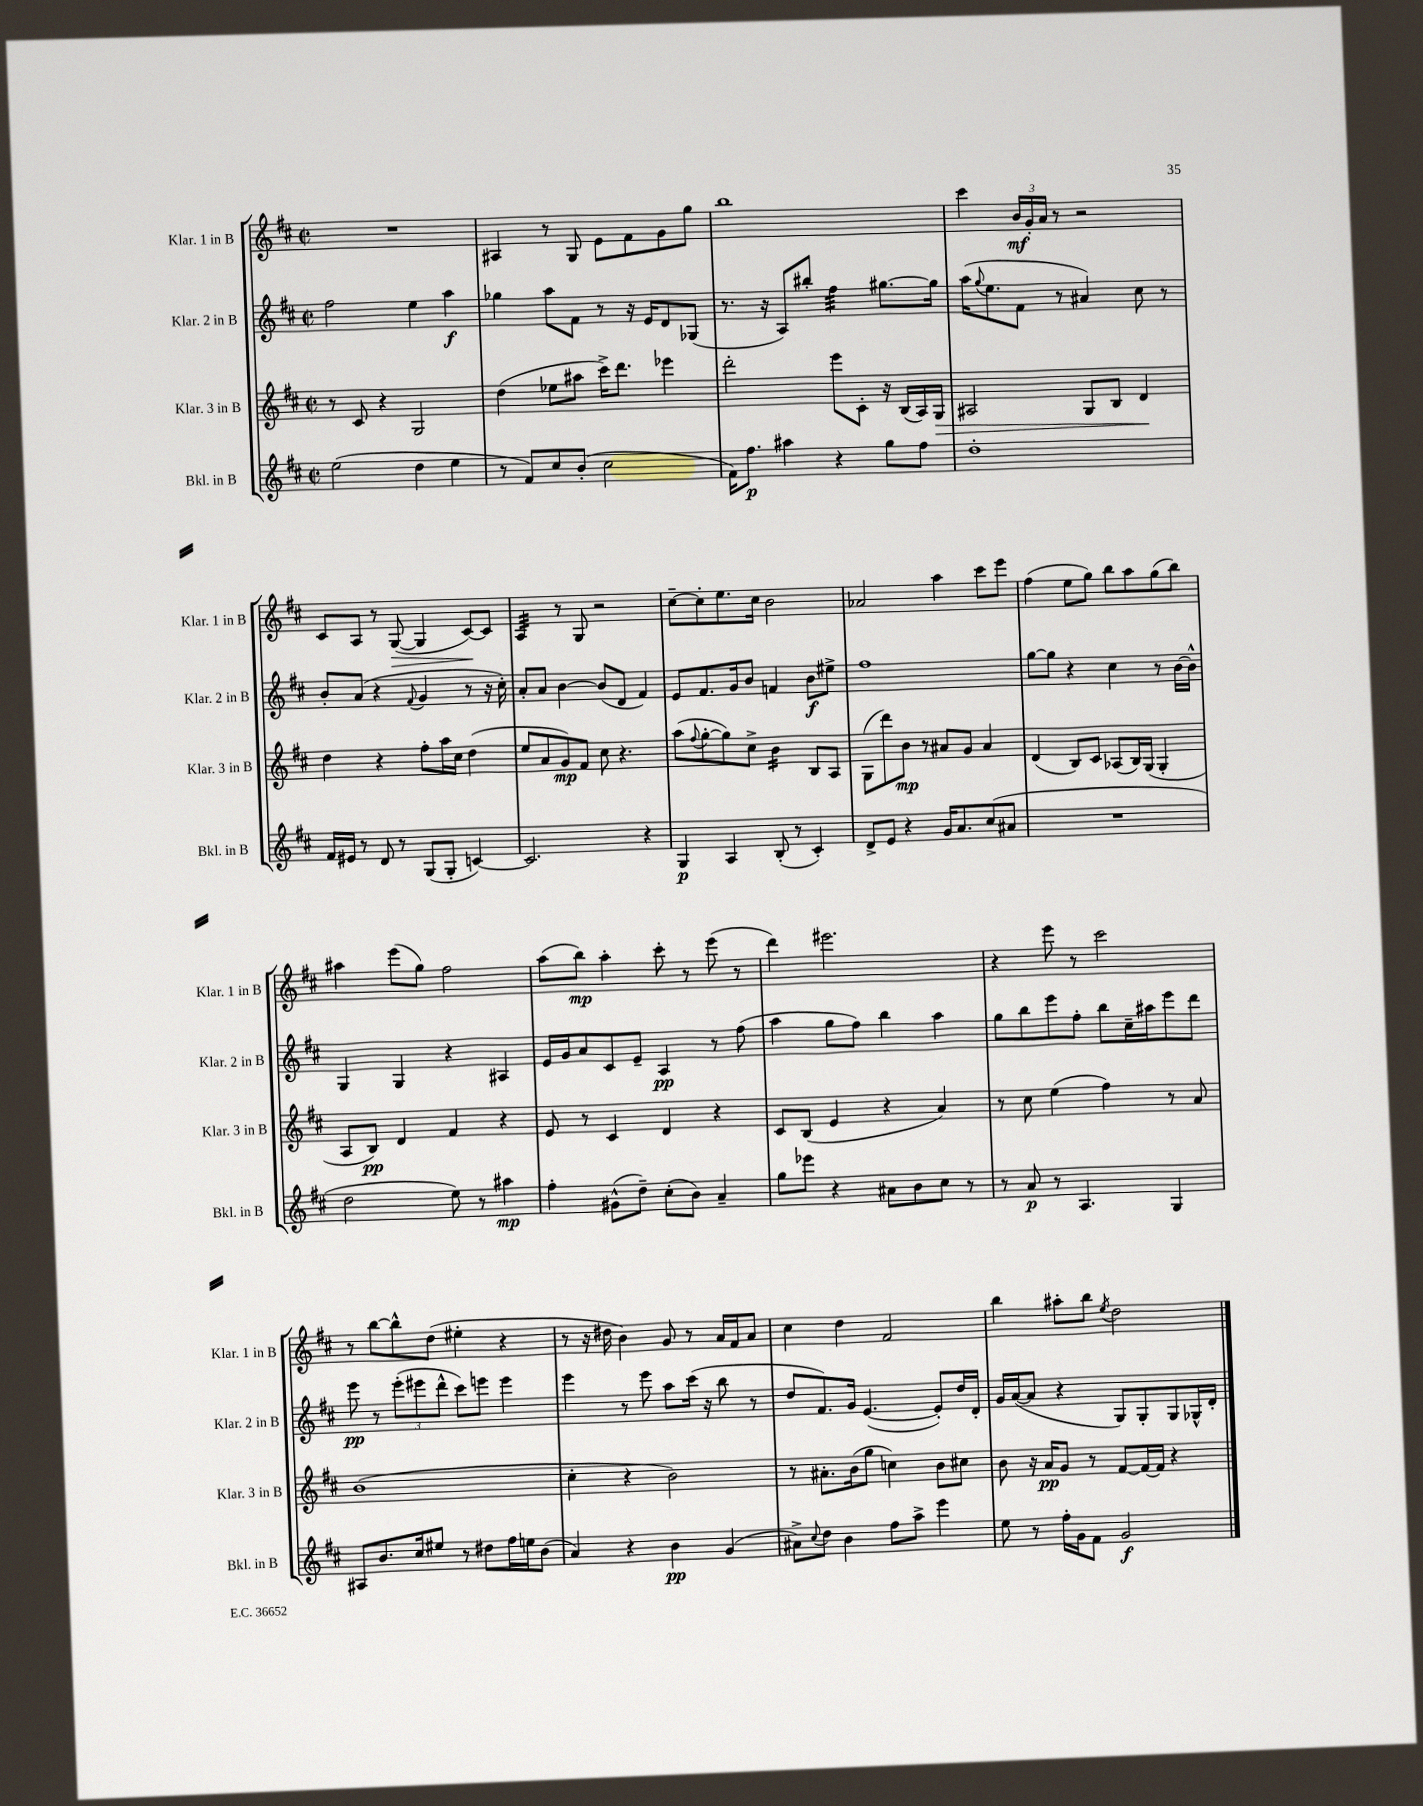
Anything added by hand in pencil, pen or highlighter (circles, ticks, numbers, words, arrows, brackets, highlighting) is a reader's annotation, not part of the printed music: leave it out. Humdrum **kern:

**kern	**kern	**kern	**kern
*staff4	*staff3	*staff2	*staff1
*clefG2	*clefG2	*clefG2	*clefG2
*k[f#c#]	*k[f#c#]	*k[f#c#]	*k[f#c#]
*M2/2	*M2/2	*M2/2	*M2/2
*met(c|)	*met(c|)	*met(c|)	*met(c|)
(2ee	8r	2ff#	1r
.	8c#	.	.
.	4r	.	.
4dd	2G	4ee	.
4ee	.	4aa	.
=	=	=	=
8r	(4dd	4gg-	4A#
8f#)	.	.	.
8cc#	8ee-	8aa	8r
(8b'	8aa#	8f#	8G
2cc#	16ccc#^)	8r	8e
.	8.ddd	.	.
.	.	16r	8f#
.	.	16e	.
.	4eee-	8d	8g
.	.	(8G-	8gg
=	=	=	=
16f#)	2ddd'	8.r	1bb
8.ff#	.	.	.
.	.	16r	.
4aa#	.	8A)	.
.	.	8bb#'	.
4r	8eee	4ff#	.
.	8c#'	.	.
8gg	16r	[8.gg#	.
.	(16B	.	.
8ff#	16A)	.	.
.	16G	16gg#]	.
=	=	=	=
1dd'	2A#	(16aa	4ccc#
.	.	8qqgg	.
.	.	8.ee	.
.	.	8f#	24b
.	.	.	24g'
.	.	.	24a
.	.	8r	8r
.	8G	4a#)	2r
.	8B	.	.
.	4d	8cc#	.
.	.	8r	.
=	=	=	=
16f#	4dd	8b'	8c#
16e#	.	.	.
8r	.	(8a	8A
8d	4r	4r	8r
8r	.	.	([8G
.	.	8qqf#	.
(8G	8ff#'	4g	4G]
8G'	16aa	.	.
.	16cc#	.	.
[4c)	(4dd	8r	[8c#)
.	.	16r	8c#]
.	.	16cc#')	.
=	=	=	=
2.c]	8ee	8a'	4A
.	8a	8a	.
.	8g)	[4b	8r
.	8f#	.	8G
.	8cc#	(8b]	2r
.	4.r	8d	.
4r	.	4f#)	.
=	=	=	=
4G	(8aa	8e	[8cc#~
.	8qqff#	.	.
.	[8gg'	8.f#	8cc#']
4A	8gg])	.	8.ee
.	.	16g	.
.	8cc#^	8b	.
.	.	.	16cc#
(8B'	4b	4f	2b
8r	.	.	.
4c#')	8B	8b	.
.	8A	8ee#^	.
=	=	=	=
8d^	(8G	1ff#	2a-
8e	8ddd)	.	.
4r	8b	.	.
.	8r	.	.
16g	8a#	.	4aa
8.a	.	.	.
.	8g	.	.
(8cc#	4a#	.	8ccc#
8a#	.	.	8eee
=	=	=	=
1r	(4d	[8gg	(4ff#
.	.	8gg]	.
.	8B)	4r	8ee
.	8c#	.	8gg)
.	(8A-	4cc#	8bb
.	16B)	.	8aa
.	(16G	.	.
.	4G'	8r	(8gg
.	.	[16b	8bb)
.	.	16b^^]	.
=	=	=	=
2dd	8A	4G	4aa#
.	8B)	.	.
.	4d	4G	(8eee
.	.	.	8gg)
8ee)	4f#	4r	2ff#
8r	.	.	.
4aa#	4r	4A#	.
=	=	=	=
4ff#'	8e	16e	(8aa
.	.	16g	.
.	8r	8a	8bb)
(8g#^^	4c#	8c#	4aa'
8dd~)	.	8e~	.
(8cc#'	4d	4A	8ccc#'
8b)	.	.	8r
4a~	4r	8r	(8eee
.	.	(8ff#	8r
=	=	=	=
8gg	8c#	4aa	4ddd)
8eee-	(8B	.	.
4r	4e	8gg	2.eee#
.	.	8ff#)	.
8a#	4r	4bb	.
8b	.	.	.
8cc#	4a)	4aa	.
8r	.	.	.
=	=	=	=
8r	8r	8gg	4r
8a	8cc#	8bb	.
8r	(4ee	8eee	8eee
4.A	.	8ff#'	8r
.	4ff#)	8bb	2ccc#
.	.	16cc#~	.
.	.	16aa#	.
4G	8r	8eee	.
.	8a	8ddd	.
=	=	=	=
8A#	(1b	8eee	8r
8.b	.	8r	[8bb
.	.	(12eee'	8bb^^]
16cc#	.	.	.
.	.	12eee#	.
8ee#	.	.	(8dd
.	.	12ddd^^	.
8r	.	8ccc#)	4ee#'
8dd#	.	8eee	.
16ff#	.	4eee	4r
16ee	.	.	.
(8b	.	.	.
=	=	=	=
4a)	4cc#'	4eee	8r
.	.	.	16r
.	.	.	16dd#
4r	4r	8r	4b)
.	.	8eee	.
4b	2b)	8aa	8g
.	.	(16ccc#	8r
.	.	16r	.
(4g	.	8bb	16a
.	.	.	16f#
.	.	8r	8a
=	=	=	=
8a#^)	8r	8dd	4cc#
8qqcc#	.	.	.
8dd	8.a#'	8.f#)	.
4b	.	.	4dd
.	(16b	16g	.
.	8gg	([4.e	.
8ff#	4cc)	.	2f#
8aa^	.	.	.
4eee	8b	8e'])	.
.	8cc#	16dd	.
.	.	16d'	.
=	=	=	=
8ee	8b	16g	4bb
.	.	([16a	.
8r	16r	8a]	.
.	16a	.	.
16ff#'	8g	4r	8aa#'
16g	.	.	.
8f#	8r	.	8bb
.	.	.	8qee
2g	[8f#	8G)	2dd
.	16f#_	8G'	.
.	16f#]	.	.
.	4r	8G	.
.	.	16G-^^	.
.	.	16d'	.
==	==	==	==
*-	*-	*-	*-
